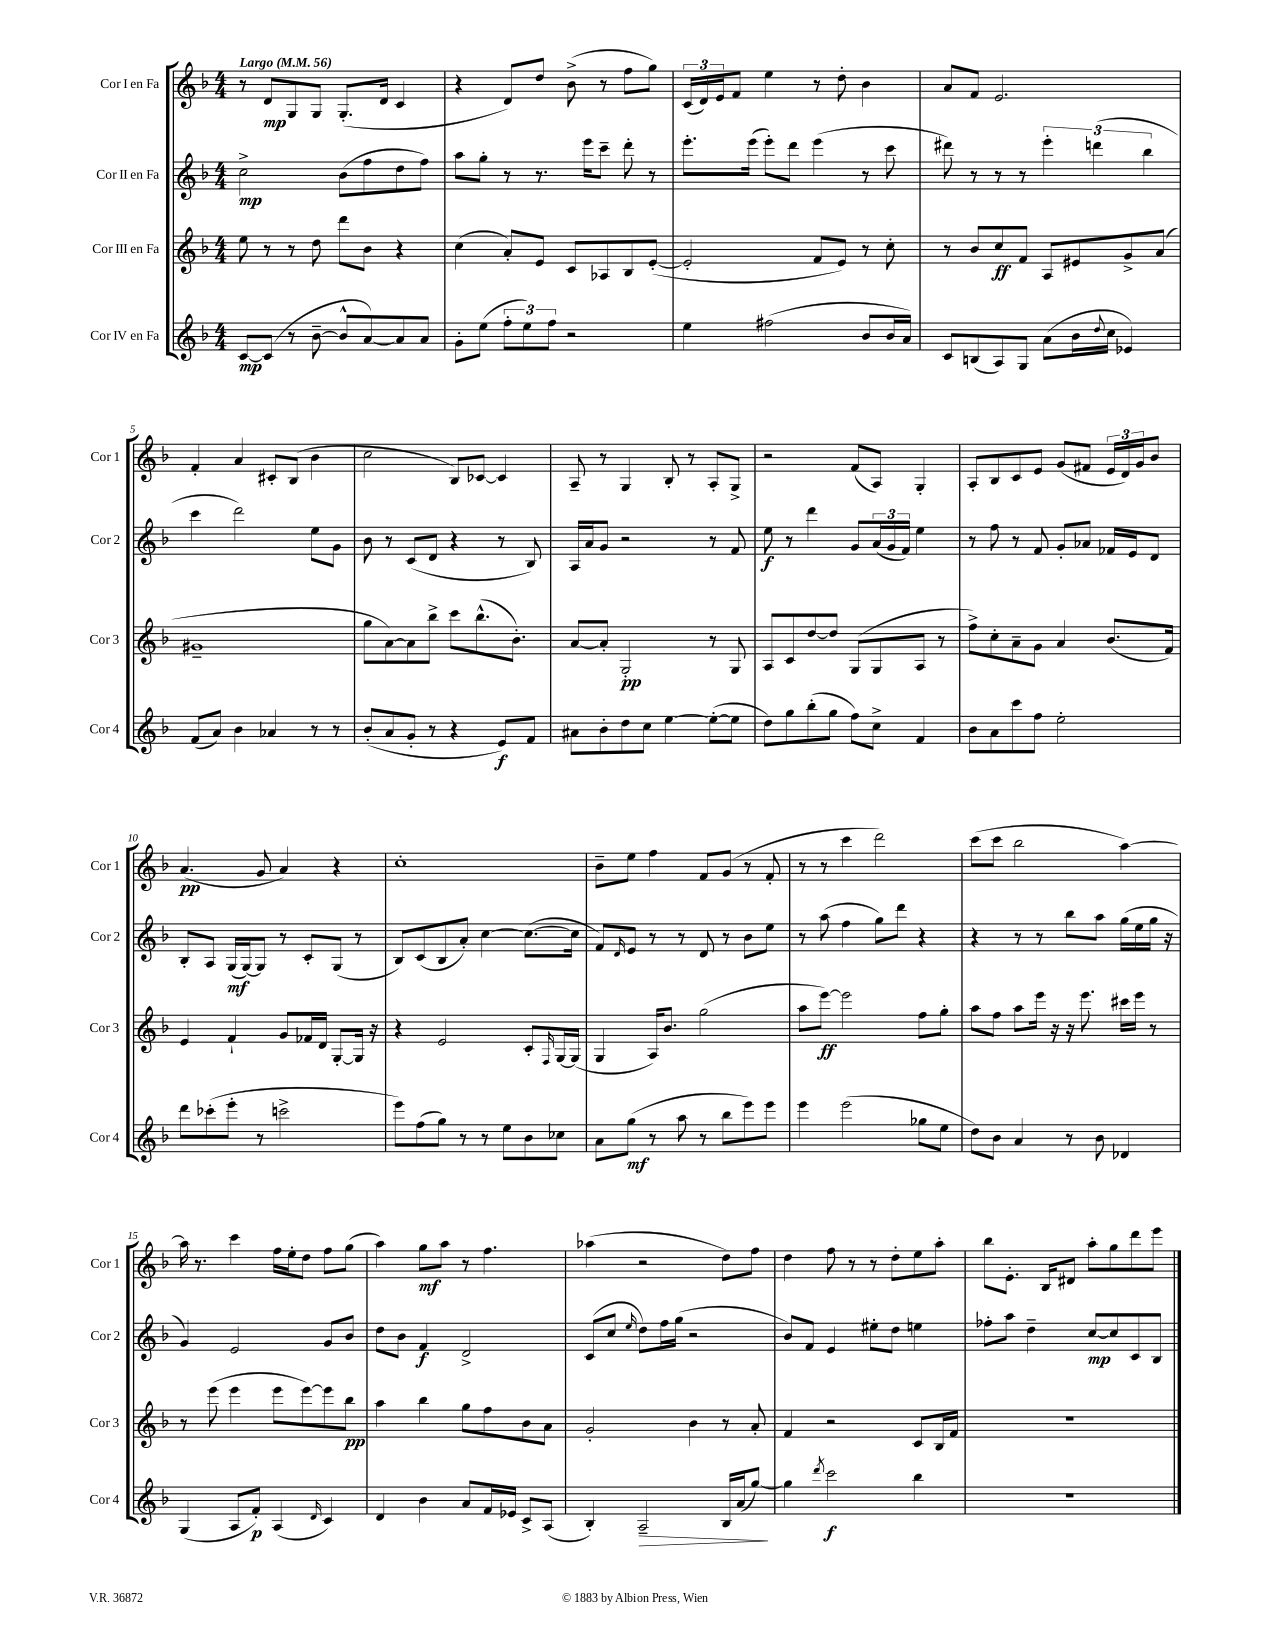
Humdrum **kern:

**kern	**kern	**kern	**kern
*staff4	*staff3	*staff2	*staff1
*clefG2	*clefG2	*clefG2	*clefG2
*k[b-]	*k[b-]	*k[b-]	*k[b-]
*M4/4	*M4/4	*M4/4	*M4/4
*MM56	*MM56	*MM56	*MM56
[8c/L	8ee\	2cc^\	8r
(8c/]J	8r	.	8d/L
8r	8r	.	8G/
[8b-~\	8dd\	.	8G/J
8b-^^/]L	8ddd\L	(8b-\L	(8.G'/L
[8a/)	8b-\J	8ff\	.
.	.	.	16d/Jk
8a/]	4r	8dd\	4c/
8a/J	.	8ff\J)	.
=	=	=	=
8g'\L	(4cc\	8aa\L	4r
(8ee\J	.	8gg'\J	.
12ff'\L	8a'/L)	8r	8d/L)
12ee\)	.	.	.
.	8e/J	8.r	8dd/J
12ff\J	.	.	.
2r	8c/L	.	(8b-^\
.	.	16eee\LK	.
.	8A-/	8ccc~\J	8r
.	8B-/	8ddd'\	8ff\L
.	([8e'/J	8r	8gg\J)
=	=	=	=
4ee\	2e'/]	8.eee'\L	(24c/LL
.	.	.	24d/)
.	.	.	24e/J
.	.	.	8f/J
.	.	(16eee\Jk	.
(2ff#\	.	8eee'\L)	4ee\
.	.	8ddd\J	.
.	8f/L	(4eee\	8r
.	8e/J)	.	8dd'\
8b-/L	8r	8r	4b-\
16b-/L	8cc'\	8ccc\	.
16a/JJ)	.	.	.
=	=	=	=
8c/L	8r	8ddd#\)	8a/L
(8B/	8b-/L	8r	8f/J
8A/)	8cc/	8r	2.e/
8G/J	8f/J	8r	.
(8a\L	8A/L	6eee'\	.
16b-\L	8e#/	.	.
.	.	(6ddd\	.
8qqdd/	.	.	.
16cc\JJ	.	.	.
4e-/)	8g^/	.	.
.	.	6bb-\	.
.	(8a/J	.	.
=	=	=	=
(8f/L	1g#~	4ccc\	4f'/
8a/J)	.	.	.
4b-\	.	2ddd\)	4a/
4a-/	.	.	8c#'/L
.	.	.	(8B-/J
8r	.	8ee\L	4b-\
8r	.	8g\J	.
=	=	=	=
(8b-'/L	8gg\L	8b-\	2cc\
8a/	[8a\)	8r	.
8g'/J	8a\]	(8c/L	.
8r	8bb-^\J	8d/J	.
4r	8ccc\L	4r	8B-/L)
.	(8.bb-^^\	.	[8c-/J
8e/L)	.	8r	4c-/]
.	8.b-'\J)	.	.
8f/J	.	8B-/)	.
=	=	=	=
8a#\L	[8a/L	16A/LL	8A~/
.	.	16a/J	.
8b-'\	8a'/]J	8g/J	8r
8dd\	2G'/	2r	4G/
8cc\J	.	.	.
[4ee\	.	.	8B-'/
.	.	.	8r
(8ee'\_L	8r	8r	8A'/L
8ee\]J	8G/	8f/	8G^/J
=	=	=	=
8dd\L)	8A/L	8ee\	2r
8gg\	8c/	8r	.
(8bb-'\	[8dd/	4ddd\	.
8gg\J	8dd/]J	.	.
8ff\L)	(8G/L	8g/L	(8f/L
8cc^\J	8G/	(24a/L	8A/J)
.	.	24g/	.
.	.	24f/JJ)	.
4f/	8A/J	4ee\	4G'/
.	8r	.	.
=	=	=	=
8b-\L	8ff^\L)	8r	8A'/L
8a\	8cc'\	8ff\	8B-/
8ccc\	8a~\	8r	8c/
8ff\J	8g\J	8f/	8e/J
2ee'\	4a/	8g'/L	(8g/L
.	.	8a-/J	8f#/J
.	(8.b-/L	16f-/LL	24e/LL
.	.	.	24d/)
.	.	16e/J	.
.	.	.	24g/J
.	.	8d/J	8b-/J
.	16f/Jk)	.	.
=	=	=	=
8ddd\L	4e/	8B-'/L	(4.a/
(8ccc-'\	.	8A/J	.
8eee'\J	4f`/	(16G/LL	.
.	.	[16G/J)	.
8r	.	8G/]J	8g/
2ccc^\	8g/L	8r	4a/)
.	16f-/L	8c'/L	.
.	16d/JJ	.	.
.	[8G'/L	(8G/J	4r
.	16G/]Jk	8r	.
.	16r	.	.
=	=	=	=
8eee\L)	4r	8B-/L)	1cc'
(8ff\	.	(8c/	.
8gg\J)	2e/	8B-/	.
8r	.	8a'/J)	.
8r	.	[4cc\	.
8ee\L	.	.	.
8b-\	8c'/L	(8.cc\_L	.
.	16qqF/	.	.
8cc-\J	[16G/L	.	.
.	(16G/]JJ	16cc\]Jk	.
=	=	=	=
8a\L	4G/	8f/L)	8b-~\L
.	.	16qqd/	.
(8gg\J	.	8e/J	8ee\J
8r	16A/LK)	8r	4ff\
.	8.b-/J	.	.
8aa\	.	8r	.
8r	(2gg\	8d/	8f/L
8bb-\L	.	8r	(8g/J
8eee\)	.	8b-\L	8r
8eee\J	.	8ee\J	8f'/
=	=	=	=
4eee\	8aa\L	8r	8r
.	[8eee\J)	(8aa\	8r
(2eee\	2eee\]	4ff\	4ccc\
.	.	8gg\L)	2ddd\)
.	.	8ddd\J	.
8gg-\L	8ff\L	4r	.
8ee\J	8gg'\J	.	.
=	=	=	=
8dd\L)	8aa\L	4r	(8ccc\L
8b-\J	8ff\J	.	8ccc\J
4a/	8aa\L	8r	2bb-\
.	16eee\Jk	8r	.
.	16r	.	.
8r	16r	8bb-\L	.
.	8.eee\	.	.
8b-\	.	8aa\J	.
4d-/	16ccc#\LL	(16gg\LL	[4aa\)
.	16eee\JJ	16ee\	.
.	8r	16gg\JJ	.
.	.	16r	.
=	=	=	=
(4G/	8r	4g/)	16aa\]
.	.	.	8.r
.	(8eee\	.	.
8A/L	4eee\	2e/	4ccc\
8f'/J)	.	.	.
(4A/	8eee\L	.	16ff\LL
.	.	.	16ee'\J
.	[8eee\)	.	8dd\J
16qqd/	.	.	.
4c/)	8eee\]	8g/L	8ff\L
.	8bb-\J	8b-/J	(8gg\J
=	=	=	=
4d/	4aa\	8dd\L	4aa\)
.	.	8b-\J	.
4b-\	4bb-\	4f/	8gg\L
.	.	.	8aa\J
8a/L	8gg\L	2d^/	8r
16f/L	8ff\	.	4.ff\
16e-/JJ	.	.	.
8c^/L	8b-\	.	.
(8A/J	8a\J	.	.
=	=	=	=
4B-'/)	2g'/	(8c/L	(4aa-\
.	.	8cc/J	.
.	.	16qqee/	.
2A~/	.	8dd\L)	2r
.	.	16ff\L	.
.	.	(16gg\JJ	.
.	4b-\	2r	.
16B-/LL	8r	.	8dd\L)
(16a/J	.	.	.
[8gg/J)	8a'/	.	8ff\J
=	=	=	=
4gg\]	4f/	8b-/L)	4dd\
.	.	8f/J	.
8qddd/	.	.	.
2ccc\	2r	4e/	8ff\
.	.	.	8r
.	.	8ee#'\L	8r
.	.	8dd\J	8dd'\L
4bb-\	8c/L	4ee\	8ee\
.	16B-/L	.	8aa'\J
.	16f/JJ	.	.
=	=	=	=
1r	1r	8ff-'\L	8bb-\L
.	.	8aa\J	8.e'\J
.	.	4dd~\	.
.	.	.	16B-/LK
.	.	.	8d#/J
.	.	[8cc/L	8aa'\L
.	.	8cc/]	8gg\
.	.	8c/	8ddd\
.	.	8B-/J	8eee\J
==	==	==	==
*-	*-	*-	*-
